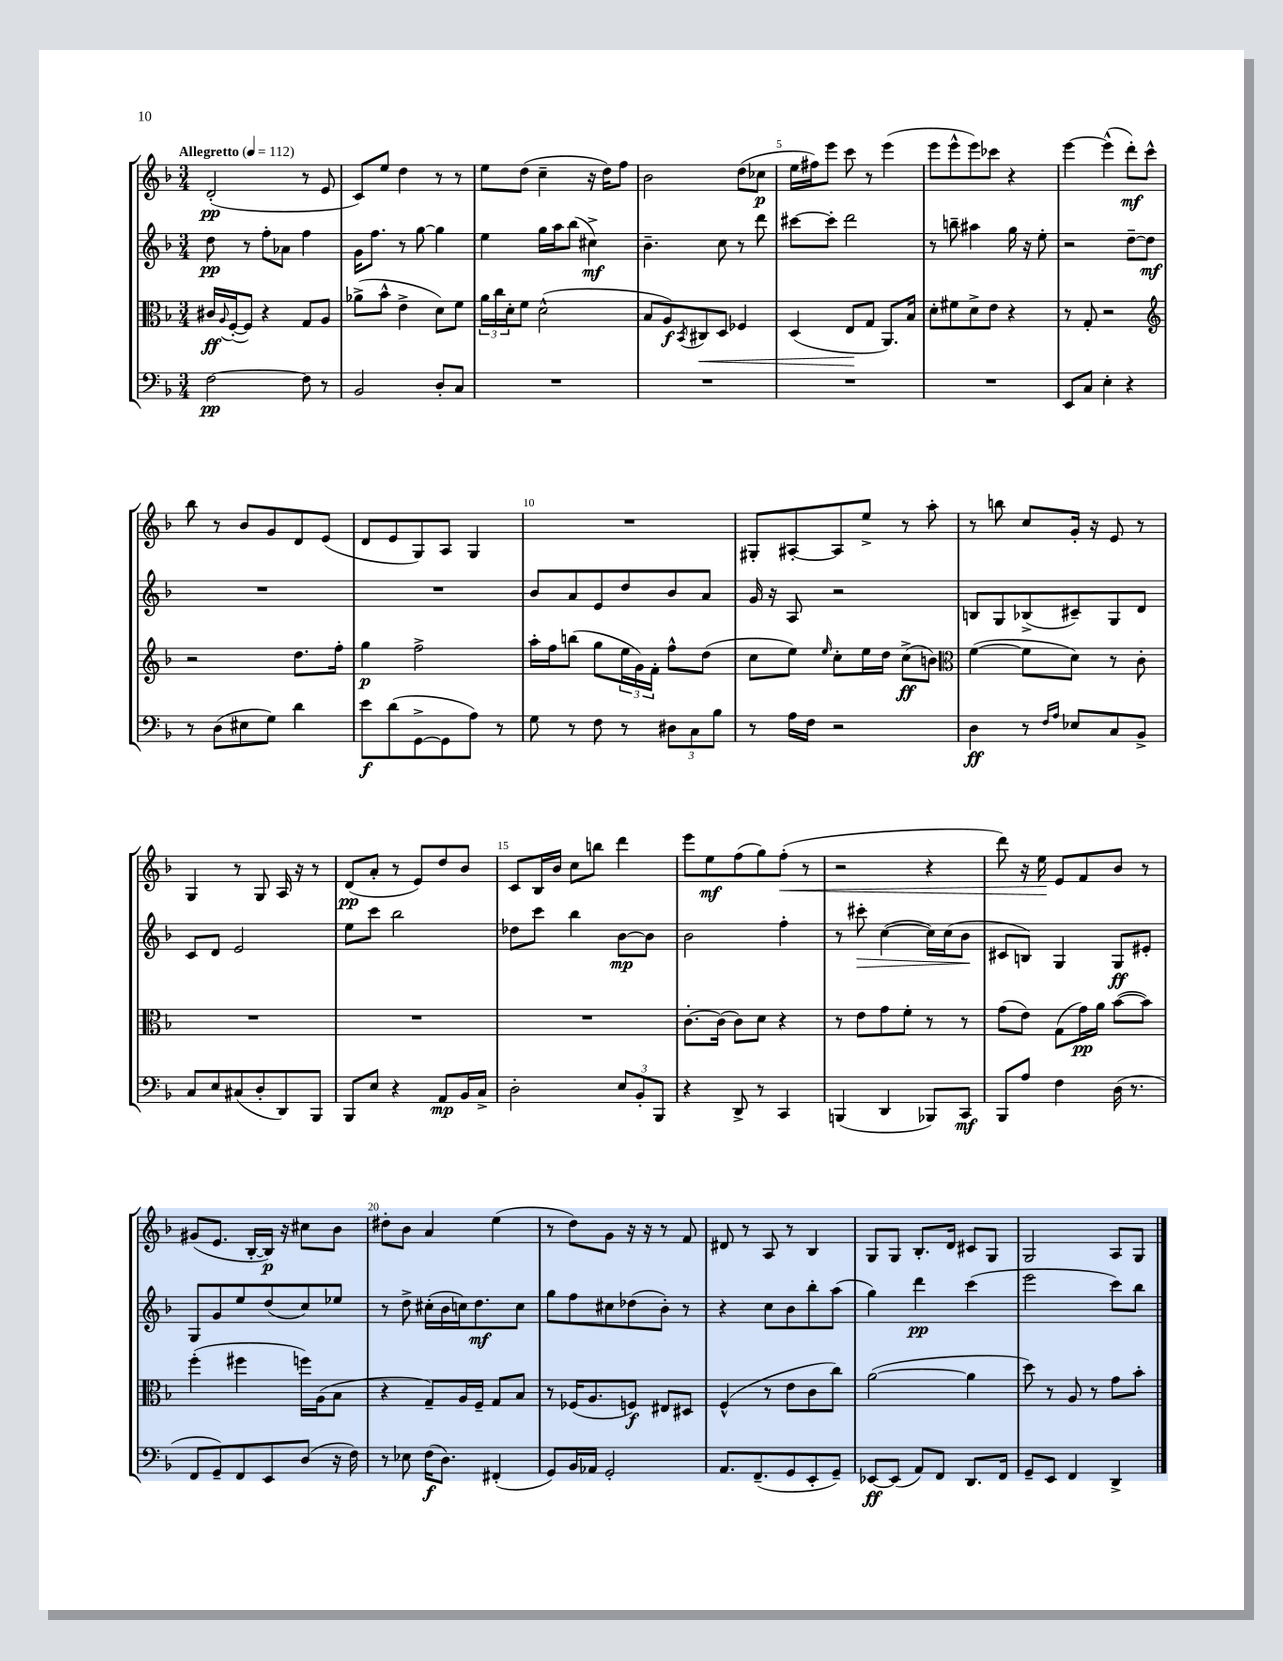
<<
\new StaffGroup <<
\new Staff = "s0" {
    \clef treble \key f \major \numericTimeSignature \time 3/4 \tempo "Allegretto" 4 = 112
    d'2-.\pp( r8 e'8 |
    c'8) e''8 d''4 r8 r8 |
    e''8 d''8( c''4-- r16 d''16) f''8 |
    bes'2 d''8( ces''8\p |
    e''16 fis''16) e'''8 c'''8 r8 e'''4( |
    e'''8 e'''8-^ e'''8) ces'''8 r4 |
    e'''4~ e'''4-^( d'''8-.\mf) c'''8-^ |
    bes''8 r8 bes'8 g'8 d'8 e'8( |
    d'8 e'8 g8) a8 g4 |
    R2. |
    gis8-. ais8~-. ais8 e''8-> r8 a''8-. |
    r8 b''8 c''8 g'16-. r16 e'8 r8 |
    g4 r8 g8 a16 r16 r8 |
    d'8\pp( a'8-. r8 e'8) d''8 bes'8 |
    c'8 bes16 bes'16 c''8 b''8 d'''4 |
    e'''8 e''8\mf f''8( g''8) f''8-.\<( r8 |
    r2 r4 |
    d'''8) r16 e''16\! e'8 f'8 bes'8 r8 |
    gis'8( e'8. bes16~-. bes16\p) r16 cis''8 bes'8 |
    dis''8-. bes'8 a'4 e''4( |
    r8 d''8) g'8 r16 r16 r8 f'8 |
    dis'8 r8 a8 r8 bes4 |
    g8 g8 bes8.-. d'16 cis'8 g8 |
    g2 a8 g8 \bar "|." |
}
\new Staff = "s1" {
    \clef treble \key f \major \numericTimeSignature \time 3/4
    d''8\pp r8 f''8-. aes'8 f''4 |
    g'16 f''8. r8 g''8~ g''4 |
    e''4 g''16 a''16 bes''8( cis''4->\mf) |
    bes'4.-- c''8 r8 d'''8 |
    cis'''8~ cis'''8-. d'''2 |
    r8 b''8-- ais''4 g''16 r16 e''8-. |
    r2 d''8~-- d''8\mf |
    R2. |
    R2. |
    bes'8 a'8 e'8 d''8 bes'8 a'8 |
    g'16 r16 a8 r2 |
    b8 g8 bes8->( cis'8--) g8 d'8 |
    c'8 d'8 e'2 |
    e''8 c'''8 bes''2 |
    des''8 c'''8 bes''4 bes'8~\mp bes'8 |
    bes'2 f''4-. |
    r8 cis'''8-.\> c''4~( c''16) c''16( bes'8\! |
    cis'8 b8) g4 g8\ff eis'8-. |
    g8 g'8 e''8 d''8( c''8) ees''8 |
    r8 d''8-> cis''16-.( bes'16 c''16) d''8.\mf c''8 |
    g''8 f''8 cis''8 des''8( bes'8-.) r8 |
    r4 c''8 bes'8 bes''8-. a''8( |
    g''4) d'''4\pp c'''4( |
    e'''2 c'''8) bes''8 \bar "|." |
}
\new Staff = "s2" {
    \clef alto \key f \major \numericTimeSignature \time 3/4
    cis'16\ff \appoggiatura { a8 } f16~-.( f8) r4 g8 a8 |
    aes'8->( bes'8-^ e'4-> d'8) f'8 |
    \tuplet 3/2 { a'16 c''16 d'16-. } f'8 d'2-^( |
    bes8 a8\f) \acciaccatura { bes,8 } cis8\< d8 fes4 |
    d4( e8\! g8 a,8.) bes16 |
    d'8-. fis'8 d'8-> e'8 r4 |
    r8 g8-. r2 |
    \clef treble r2 d''8. f''16-. |
    g''4\p f''2-> |
    a''16-. f''16 b''8( g''8 \tuplet 3/2 { e''16 g'16) f'16-. } f''8-^ d''8( |
    c''8 e''8) \grace { e''16 } c''8-. e''16 d''16 c''8->\ff( b'8) |
    \clef alto f'4~( f'8 d'8) r8 c'8-. |
    R2. |
    R2. |
    R2. |
    c'8.~-. c'16( c'8) d'8 r4 |
    r8 e'8 g'8 f'8-. r8 r8 |
    g'8( e'8) g8( g'16\pp) a'16 bes'8~( bes'8) |
    f''4-.( fis''4 f''16) a16( bes8 |
    r4 g8--) a16 f16-- g8 bes8 |
    r8 fes16( a8. f8\f) eis8 dis8 |
    f4-^( r8 e'8 c'8 c''8) |
    a'2~( a'4 |
    d''8) r8 a8 r8 g'8 bes'8-. \bar "|." |
}
\new Staff = "s3" {
    \clef bass \key f \major \numericTimeSignature \time 3/4
    f2~\pp f8 r8 |
    bes,2 d8-. c8 |
    R2. |
    R2. |
    R2. |
    R2. |
    e,8 c8 e4-. r4 |
    r8 d8( eis8 g8) d'4 |
    e'8\f d'8( g,8~-> g,8 a8) r8 |
    g8 r8 f8 r8 \tuplet 3/2 { dis8 c8 bes8 } |
    r8 a16 f16 r2 |
    d4\ff r8 \grace { f16 a16 } ees8 c8 bes,8-> |
    c8 e8 cis8( d8-. d,8) bes,,8 |
    bes,,8 e8 r4 a,8\mp bes,16 c16-> |
    d2-. \tuplet 3/2 { e8 bes,8-. bes,,8 } |
    r4 d,8-> r8 c,4 |
    b,,4( d,4 bes,,8) c,8\mf |
    bes,,8 a8 f4 d16( r8. |
    f,8 g,8--) f,8 e,8 d8( r16 f16) |
    r8 ees8 f16\f( d8.) fis,4-.( |
    g,8) bes,16 aes,16 g,2-. |
    a,8. f,8.--( g,8 e,8-. g,8--) |
    ees,8~\ff ees,8( a,8) f,8 d,8. f,16 |
    g,8-- e,8 f,4 d,4-> \bar "|." |
}
>>
>>
\layout { \context { \Score \override BarNumber.break-visibility = ##(#f #t #t) barNumberVisibility = #(every-nth-bar-number-visible 5) } }
